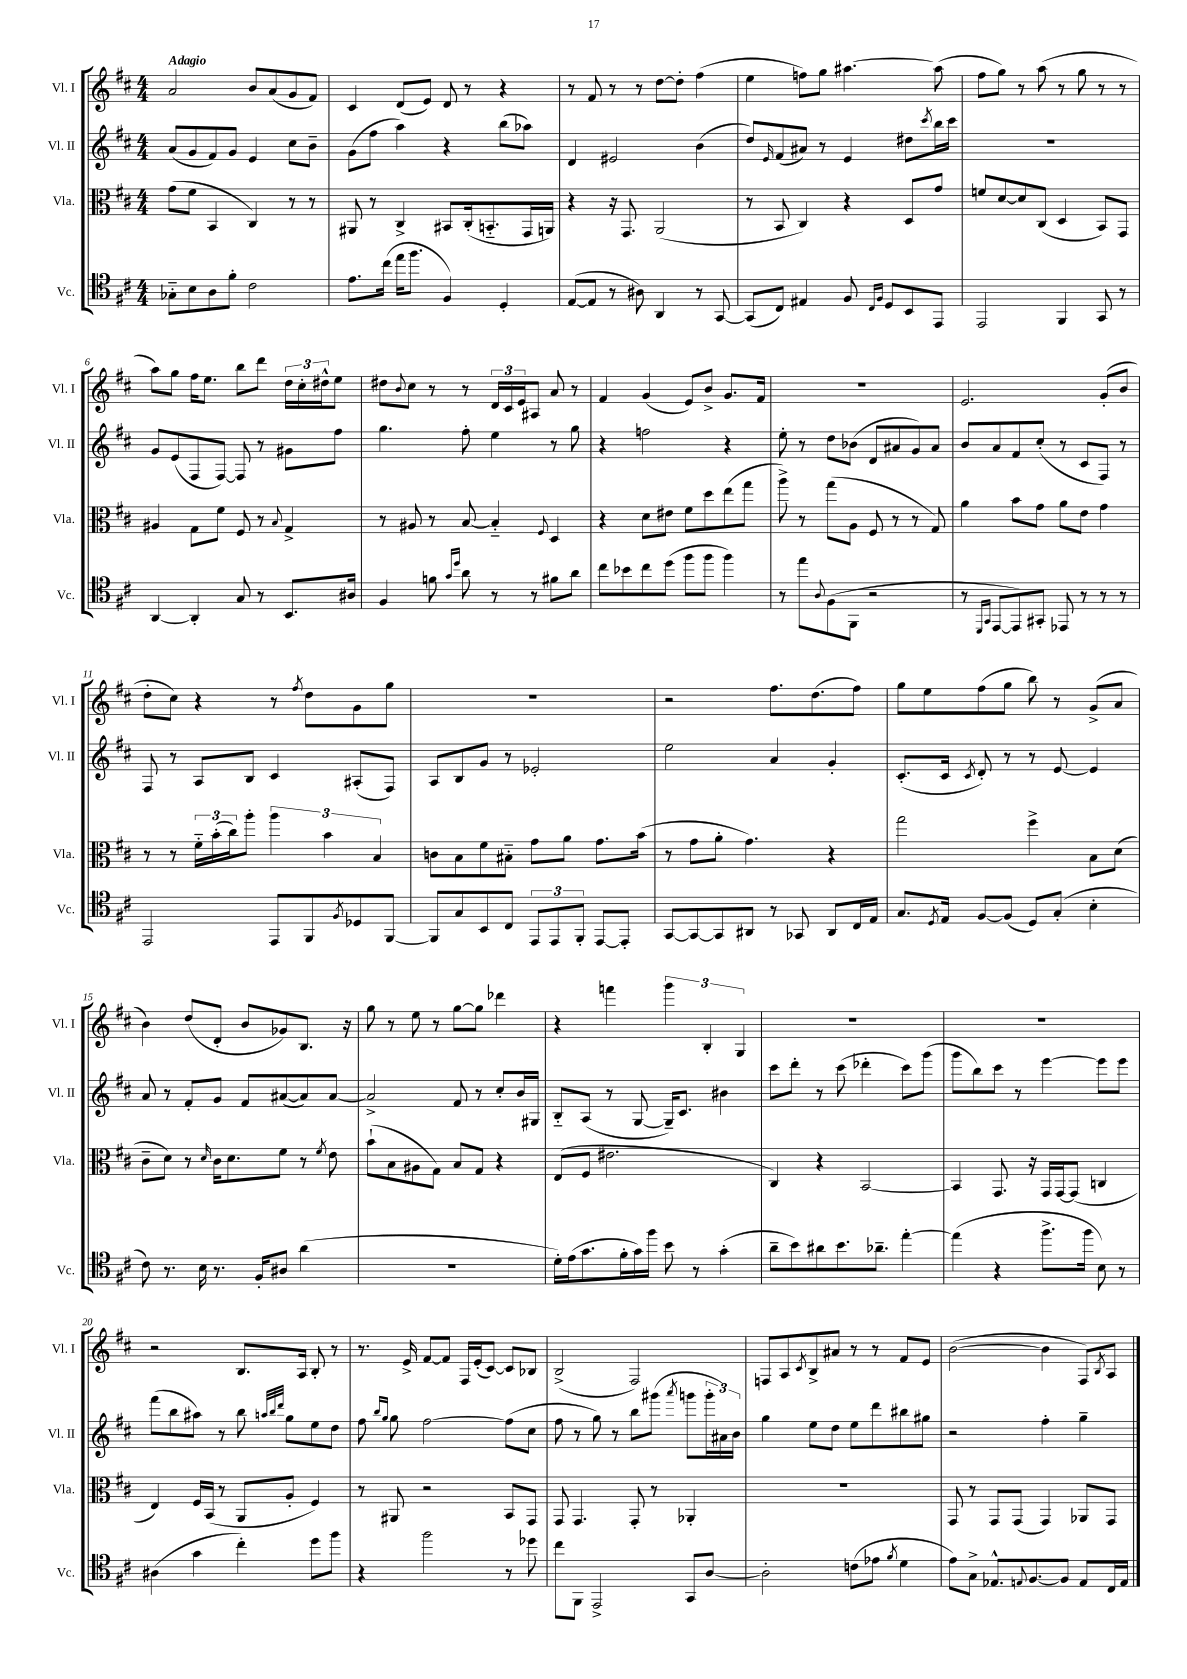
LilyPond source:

<<
\new StaffGroup <<
\new Staff = "s0" \with { instrumentName = "Vl. I" shortInstrumentName = "Vl. I" } {
    \clef treble \key d \major \numericTimeSignature \time 4/4 \tempo "Adagio"
    a'2 b'8 a'8( g'8 fis'8) |
    cis'4 d'8( e'8) d'8 r8 r4 |
    r8 fis'8 r8 r8 d''8~ d''8-. fis''4( |
    e''4 f''8) g''8 ais''4.~ ais''8( |
    fis''8 g''8) r8 a''8( r8 g''8 r8 r8 |
    a''8) g''8 fis''16 e''8. b''8 d'''8 \tuplet 3/2 { d''16 cis''16-. dis''16-^ } e''8 |
    dis''8 \appoggiatura { b'8 } cis''8 r8 r8 \tuplet 3/2 { d'16 cis'16 e'16 } ais8 a'8 r8 |
    fis'4 g'4( e'8) b'8-> g'8. fis'16 |
    R1 |
    e'2. g'8-.( b'8 |
    d''8-. cis''8) r4 r8 \acciaccatura { fis''8 } d''8 g'8 g''8 |
    R1 |
    r2 fis''8. d''8.( fis''8) |
    g''8 e''8 fis''8( g''8 b''8) r8 g'8->( a'8 |
    b'4) d''8( d'8-. b'8 ges'8) b8. r16 |
    g''8 r8 e''8 r8 g''8~ g''8 des'''4 |
    r4 f'''4 \tuplet 3/2 { g'''4 b4-. g4 } |
    R1 |
    R1 |
    r2 b8. a16 b8-. r8 |
    r8. e'16-> fis'8~ fis'8 fis16 e'16-.( cis'8~) cis'8 bes8 |
    b2->( fis2) |
    f8 a8 \acciaccatura { cis'8 } b8-> ais'8 r8 r8 fis'8 e'8 |
    b'2~( b'4 fis8) \acciaccatura { b8 } a8 \bar "|." |
}
\new Staff = "s1" \with { instrumentName = "Vl. II" shortInstrumentName = "Vl. II" } {
    \clef treble \key d \major \numericTimeSignature \time 4/4
    a'8( g'8 fis'8) g'8 e'4 cis''8 b'8-- |
    g'8( fis''8 a''4) r4 b''8( aes''8) |
    d'4 eis'2 b'4( |
    d''8) \grace { e'16 } fis'8( ais'8) r8 e'4 dis''8 \acciaccatura { cis'''8 } b''16 cis'''16 |
    R1 |
    g'8 e'8( fis8 fis8~) fis8 r8 gis'8 fis''8 |
    g''4. fis''8-. e''4 r8 g''8 |
    r4 f''2 r4 |
    e''8-. r8 d''8 bes'8( d'8 ais'8 g'8) ais'8 |
    b'8 a'8 fis'8 cis''8-.( r8 cis'8 fis8) r8 |
    fis8 r8 a8 b8 cis'4 ais8-.( fis8) |
    a8 b8 g'8 r8 ees'2-. |
    e''2 a'4 g'4-. |
    cis'8.-.( cis'16 \acciaccatura { cis'8 } d'8-.) r8 r8 e'8~ e'4 |
    a'8 r8 fis'8-. g'8 fis'8 ais'8~( ais'8) ais'8~ |
    ais'2-> fis'8 r8 cis''8-. b'16 gis16 |
    b8-_ a8( r8 g8~ g16--) cis'8. bis'4 |
    cis'''8 d'''8-. r8 cis'''8( des'''4-. cis'''8) g'''8( |
    g'''8 b''8) cis'''8 r8 e'''4~ e'''8 e'''8 |
    fis'''8( b''8 ais''8) r8 b''8 \grace { a''32 b''32 d'''32 } g''8 e''8 d''8 |
    fis''8 \grace { b''16 g''16 } g''8 fis''2~ fis''8( cis''8 |
    fis''8 r8 g''8) r8 b''8 gis'''8( \acciaccatura { a'''8 } g'''8 \tuplet 3/2 { g'''16-. ais'16) b'16 } |
    g''4 e''8 d''8 e''8 d'''8 bis''8 gis''8 |
    r2 fis''4-. g''4-- \bar "|." |
}
\new Staff = "s2" \with { instrumentName = "Vla." shortInstrumentName = "Vla." } {
    \clef alto \key d \major \numericTimeSignature \time 4/4
    g'8( fis'8 b,4 cis4) r8 r8 |
    ais,8 r8 cis4-> bis,8 cis16-.( b,8.-_ g,16 a,16) |
    r4 r16 g,8. a,2( |
    r8 b,8 cis4) r4 d8 g'8 |
    f'8 d'8~ d'8 cis8( d4 b,8) g,8 |
    ais4 g8 fis'8 fis8 r8 \appoggiatura { b8 } g4-> |
    r8 ais8 r8 b8~ b4-_ \appoggiatura { fis8 } d4 |
    r4 d'8 eis'8 fis'8 d''8 e''8( g''8 |
    a''8->) r8 g''8( a8 fis8 r8 r8 g8) |
    a'4 b'8 g'8 a'8 e'8 g'4 |
    r8 r8 \tuplet 3/2 { fis'16-_ b'16-.( cis''16) } a''8-. \tuplet 3/2 { a''4 b'4 b4 } |
    c'8 b8 fis'8 bis8-_ g'8 a'8 g'8. b'16( |
    r8 g'8 a'8-. g'4.) r4 |
    g''2 fis''4-> b8 d'8( |
    cis'8-- d'8) r8 \grace { d'16 } cis'16 d'8. fis'8 r8 \acciaccatura { fis'8 } e'8 |
    b'8-!( b8 ais8 g8) b8 g8 r4 |
    e8( fis8 eis'2. |
    cis4) r4 b,2~ |
    b,4 g,8. r16 g,16 g,16~ g,8( c4 |
    e4) fis16 b,16( r8 a,8 a8-. fis4) |
    r8 ais,8 r2 b,8 g,8 |
    g,8 g,4. g,8-. r8 aes,4-. |
    R1 |
    g,8 r8 g,8 g,8( g,4) aes,8 g,8 \bar "|." |
}
\new Staff = "s3" \with { instrumentName = "Vc." shortInstrumentName = "Vc." } {
    \clef tenor \key d \major \numericTimeSignature \time 4/4
    ges8-_ b8 a8 fis'8-. cis'2 |
    e'8. cis''16( e''16 fis''8. fis4) d4-. |
    e8~( e8 r8 ais8) a,4 r8 g,8~ |
    g,8( cis8) eis4 fis8 \grace { cis16 fis16 } d8 b,8 e,8 |
    e,2 fis,4 g,8 r8 |
    a,4~ a,4-. g8 r8 b,8. ais16 |
    fis4 f'8 \grace { g'16 d''16 } a'8 r8 r8 fis'8 a'8 |
    cis''8 bes'8 cis''8 d''8( fis''8 fis''8 fis''4) |
    r8 e''8 \appoggiatura { a8 } fis8( fis,8 r2 |
    r8 \grace { d,16 g,16 } e,8~ e,8) gis,8-. ees,8 r8 r8 r8 |
    e,2 e,8 fis,8 \acciaccatura { fis8 } des8 fis,8~ |
    fis,8 g8 b,8 cis8 \tuplet 3/2 { e,8 e,8 fis,8-. } e,8~ e,8-. |
    g,8~ g,8~ g,8 ais,8 r8 ges,8 ais,8 cis16 e16 |
    g8. \acciaccatura { d8 } e16 fis8~ fis8( d8) g8-.( b4-. |
    cis'8) r8. b16 r8. fis16-. ais8 a'4( |
    R1 |
    d'16-.) e'16( g'8. fis'16-. g'16) fis''16 b'8 r8 g'4-.( |
    a'8-- b'8) ais'8 b'8. aes'8.-- e''4~-. |
    e''4( r4 fis''8.-> fis''16 b8) r8 |
    ais4( g'4 cis''4-.) d''8 fis''8 |
    r4 fis''2 r8 des''8 |
    cis''8 fis,8 e,2-> g,8 a8~ |
    a2-. c'8( ees'8 \acciaccatura { fis'8 } d'4 |
    e'8) g8-> ees8.-^ \appoggiatura { e8 } fis8.~ fis8 e8 cis16 e16 \bar "|." |
}
>>
>>
